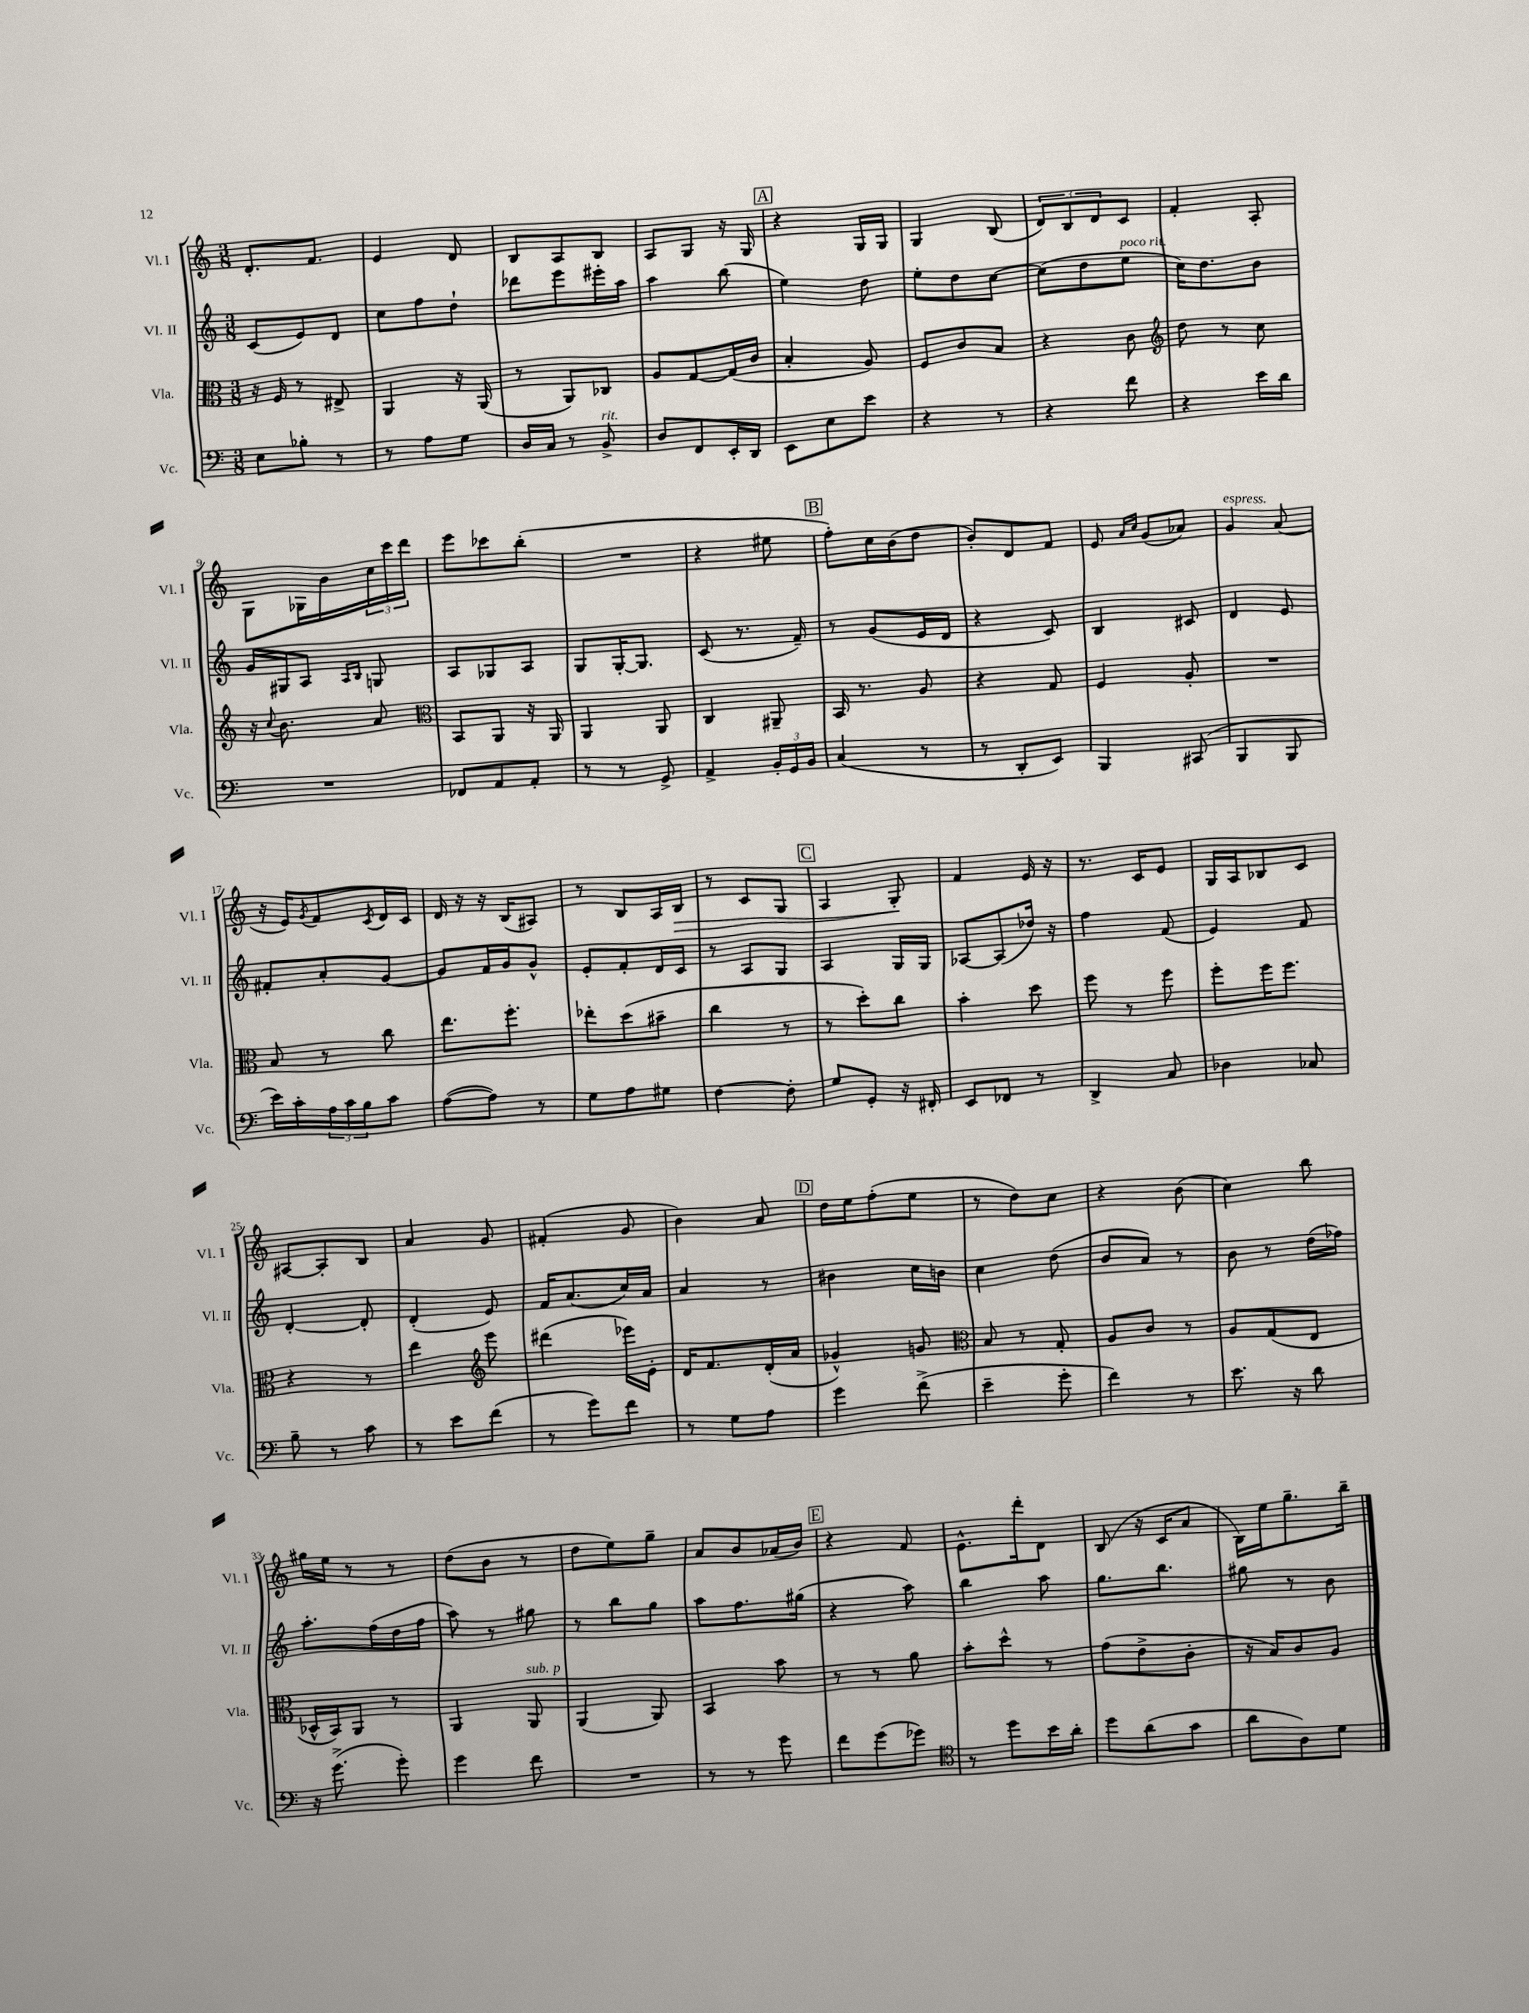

**kern	**kern	**kern	**kern	**dynam
*part4	*part3	*part2	*part1	*part1
*staff4	*staff3	*staff2	*staff1	*staff1
*I"Vc.	*I"Vla.	*I"Vl. II	*I"Vl. I	*
*I'Vc.	*I'Vla.	*I'Vl. II	*I'Vl. I	*
*clefF4	*clefC3	*clefG2	*clefG2	*
*k[]	*k[]	*k[]	*k[]	*
*M3/8	*M3/8	*M3/8	*M3/8	*
=1	=1	=1	=1	=1
8E\L	16r	(8c/L	8.d'/L	.
.	16F/	.	.	.
8B-X'\J	8r	8e/)	.	.
.	.	.	8.f/J	.
8r	8E#X^/	8d/J	.	.
=2	=2	=2	=2	=2
8r	4AA/	8cc\L	4e/	.
8A\L	.	8ff\	.	.
8G\J	16r	8dd`\J	8d/	.
.	(16AA/	.	.	.
=3	=3	=3	=3	=3
16D/LL	8r	8ddd-X\L	8B/L	.
16C/JJ	.	.	.	.
8r	8AA/L)	8eee\	8A/	.
!LO:TX:a:i:t=rit.	!	!	!	!
8BB^/	8C-X/J	16eee#X'\L	8B/J	.
.	.	16aa\JJ	.	.
=4	=4	=4	=4	=4
8D/L	8A/L	4aa\	8A/L	.
8FF/	[8G/	.	8G/J	.
16EE'/L	(16G/L]	(8bb\	16r	.
16DD/JJ	16c/JJ	.	16G/	.
!!LO:REH:place=s1:t=A
=5	=5	=5	=5	=5
8EE\L	4B'/	4ee\)	4r	.
8E\	.	.	.	.
8e\J	8A/)	8dd\	16G/LL	.
.	.	.	16G/JJ	.
=6	=6	=6	=6	=6
4r	8F/L	8ee'\L	4G/	.
.	8c/	8dd\	.	.
8r	8B/J	[8cc\J	(8B/	.
=7	=7	=7	=7	=7
4r	4r	(8cc\L]	12d/L)	.
.	.	.	12B/	.
.	.	8dd\	.	.
.	.	.	12d/	.
!	!	!LO:TX:a:i:t=poco rit.	!	!
8f\	8c\	8ee\J	8c/J	.
=8	=8	=8	=8	=8
*	*clefG2	*	*	*
4r	8dd\	16cc\KL)	4f'/	.
.	.	8.dd\	.	.
.	8r	.	.	.
16e\LL	8cc\	8b\J	8A'/	.
16d\JJ	.	.	.	.
!!LO:LB:g=z
=9	=9	=9	=9	=9
4.r	16r	16g/LL	8G\L	.
.	8qqcc/	.	.	.
.	8.b\	16G#X/J	.	.
.	.	8A/J	16G-X\L	.
.	.	.	16b\	.
.	.	16qqA/LL	.	.
.	.	16qqB/JJ	.	.
.	8a/	8Gn/	24cc\	.
.	.	.	24ccc\	.
.	.	.	24ddd\JJ	.
=10	=10	=10	=10	=10
*	*clefC3	*	*	*
8FF-X/L	8BB/L	8A/L	8eee\L	.
8AA/	8AA/J	8G-X/	8ccc-X\	.
8AA'/J	16r	8A/J	(8bb'\J	.
.	16AA/	.	.	.
=11	=11	=11	=11	=11
8r	4AA/	8G/L	4.r	.
8r	.	[16G'/K	.	.
.	.	8.G/J]	.	.
8GG^/	8AA/	.	.	.
=12	=12	=12	=12	=12
4AA^/	4C/	(8c/	4r	.
.	.	8.r	.	.
24BB'/LL	8AA#X~/	.	8ee#X\	.
24GG/	.	.	.	.
.	.	16f~/)	.	.
24BB/JJ	.	.	.	.
!!LO:REH:place=s1:t=B
=13	=13	=13	=13	=13
(4C/	16BB/	8r	8ff'\L)	.
.	8.r	.	.	.
.	.	(8g/L	16cc\L	.
.	.	.	(16b\J	.
8r	8A/	16e/L	8dd\J	.
.	.	16d/JJ	.	.
=14	=14	=14	=14	=14
8r	4r	4r	8b'/L)	.
8DD'/L	.	.	8d/	.
8EE/J)	8G/	8c/)	8f/J	.
=15	=15	=15	=15	=15
4BBB/	4F/	4B/	8e/	.
.	.	.	16qqa/LL	.
.	.	.	16qqcc/JJ	.
.	.	.	(8g/L	.
(8CC#X/	8A'/	8c#X/	8a-X/J)	.
=16	=16	=16	=16	=16
!	!	!	!LO:TX:a:i:t=espress.	!
4BBB/	4.r	4d/	4g/	.
8BBB/	.	8e/	(8a/	.
!!LO:LB:g=z
=17	=17	=17	=17	=17
16e\LL)	8B/	8f#X'/L	16r	.
16c'\	.	.	16e/KL)	.
.	.	.	8qg/	.
24A\	8r	8a'/	8f/	.
24c\	.	.	.	.
24B\J	.	.	.	.
.	.	.	8qc/	.
8c\J	8cc\	[8g/J	16d/L	.
.	.	.	16c/JJ	.
=18	=18	=18	=18	=18
([8A\L	8.ee\L	8g/L]	16d/	.
.	.	.	16r	.
8A\J])	.	16f/L	16r	.
.	8.ff'\J	16g/J	(16B/KL	.
8r	.	8g^^/J	8A#X/J)	.
=19	=19	=19	=19	=19
8G\L	8ee-X'\L	8e'/L	8r	.
8A\	(8dd\	8f'/	8B/L	.
8G#X\J	8b#X~\J	16d/L	16A/L	.
!	!	!	!	!LO:HP:b
.	.	16c/JJ	16B/JJ	>
=20	=20	=20	=20	=20
[4F\	4cc\	8r	8r	.
.	.	8A/L	8c/L	.
8F'\]	8r	8G/J	8G/J	.
!!LO:REH:place=s1:t=C
=21	=21	=21	=21	=21
8G/L	8r	4A/	4A/	.
8GG'/J	8dd'\L)	.	.	.
16r	8cc\J	16G/LL	8G'/	.
16FF#X'/	.	16G/JJ	.	.
.	.	.	.	]
=22	=22	=22	=22	=22
8EE/L	4b'\	[8A-X/L	4f/	.
8FF-X/J	.	(8A-/]	.	.
8r	8dd\	16dd-X/Jk)	16e/	.
.	.	16r	16r	.
=23	=23	=23	=23	=23
4DD^/	8ff\	4ff\	8.r	.
.	8r	.	.	.
.	.	.	16c/KL	.
8C/	8ff\	(8f/	8e/J	.
=24	=24	=24	=24	=24
4D-X\	8ff'\L	4e/)	16G/LL	.
.	.	.	16A/J	.
.	16ff\K	.	8B-X/	.
.	8.ff\J	.	.	.
8C-X/	.	8f/	8c/J	.
!!LO:LB:g=z
=25	=25	=25	=25	=25
8B~\	4r	[4d'/	[8A#X/L	.
8r	.	.	8A#'/]	.
8c\	8r	8d'/]	8B/J	.
=26	=26	=26	=26	=26
8r	4ee\	(4d'/	4a/	.
8e\L	.	.	.	.
*	*clefG2	*	*	*
(8f\J	8eee\	8e/)	8g/	.
=27	=27	=27	=27	=27
8r	(4ddd#X\	16f/KL	(4f#X'/	.
.	.	(8.a/	.	.
8g\L)	.	.	.	.
8f\J	16eee-X\LL)	16cc/L)	8g/	.
.	16e'\JJ	16a/JJ	.	.
=28	=28	=28	=28	=28
8r	16d/KL	4a/	4b\)	.
.	8.f/	.	.	.
8G\L	.	.	.	.
8A\J	(16d'/L	8r	8a/	.
.	16a/JJ	.	.	.
!!LO:REH:place=s1:t=D
=29	=29	=29	=29	=29
4g\	4g-X^^/)	4b#X\	16dd\LL	.
.	.	.	16ee\J	.
.	.	.	(8ff'\	.
(8f^\	8gn/	16cc\LL	8ee\J	.
.	.	16bn\JJ	.	.
=30	=30	=30	=30	=30
*	*clefC3	*	*	*
4e~\	8B/	4cc\	8r	.
.	8r	.	8dd\L)	.
8g'\	8G'/	(8dd\	8cc\J	.
=31	=31	=31	=31	=31
4f\)	8A/L	8b/L	4r	.
.	8c/J	8a/J)	.	.
8r	8r	8r	(8b\	.
=32	=32	=32	=32	=32
8.e\	8A/L	8b\	4cc\)	.
.	(8G/	8r	.	.
16r	.	.	.	.
8d\	8E/J	(16dd\LL	8bb\	.
.	.	16ff-X\JJ)	.	.
!!LO:LB:g=z
=33	=33	=33	=33	=33
16r	16D-X^^/LL	8.aa'\L	16gg#X\LL	.
(8.g^\	16BB/J)	.	16ee\JJ	.
.	8AA/J	.	8r	.
.	.	(16ff\L	.	.
8g'\)	8r	16dd\	8r	.
.	.	16ff\JJ	.	.
=34	=34	=34	=34	=34
4g\	4AA/	8aa\)	(8dd\L	.
.	.	8r	8b\J	.
!	!LO:TX:a:i:t=sub. p	!	!	!
8f\	8AA/	8gg#X\	8r	.
=35	=35	=35	=35	=35
4.r	(4AA/	8r	8dd\L	.
.	.	8bb\L	8ee\)	.
.	8AA/)	8gg\J	8gg~\J	.
=36	=36	=36	=36	=36
8r	4BB/	8aa\L	8a/L	.
8r	.	8.ff\	8b/	.
8g\	8b\	.	(16a-X/L	.
.	.	(16gg#X\Jk	16b/JJ)	.
!!LO:REH:place=s1:t=E
=37	=37	=37	=37	=37
8f\L	8r	4r	4r	.
(8g\	8r	.	.	.
8g-X\J)	8a\	8aa\)	8f/	.
=38	=38	=38	=38	=38
*clefC4	*	*	*	*
8r	8b'\L	4bb\	8.e^^\L	.
8dd\L	8dd^^\J	.	.	.
.	.	.	16ddd'\k	.
16b\L	8r	8aa\	8d\J	.
16a'\JJ	.	.	.	.
=39	=39	=39	=39	=39
8dd\L	(8g\L	8.gg\L	(8B/	.
(8a\	8e^\	.	16r	.
.	.	8.bb\J	16c/KL	.
8g\J	8c'\J	.	8a/J	.
=40	=40	=40	=40	=40
8a\L	16r	8gg#X\	16B\LL)	.
.	16B/KL)	.	16ee\J	.
8A\)	8c/	8r	8.gg~\	.
8d\J	8A/J	8b\	.	.
.	.	.	16bb~\Jk	.
==	==	==	==	==
*-	*-	*-	*-	*-
